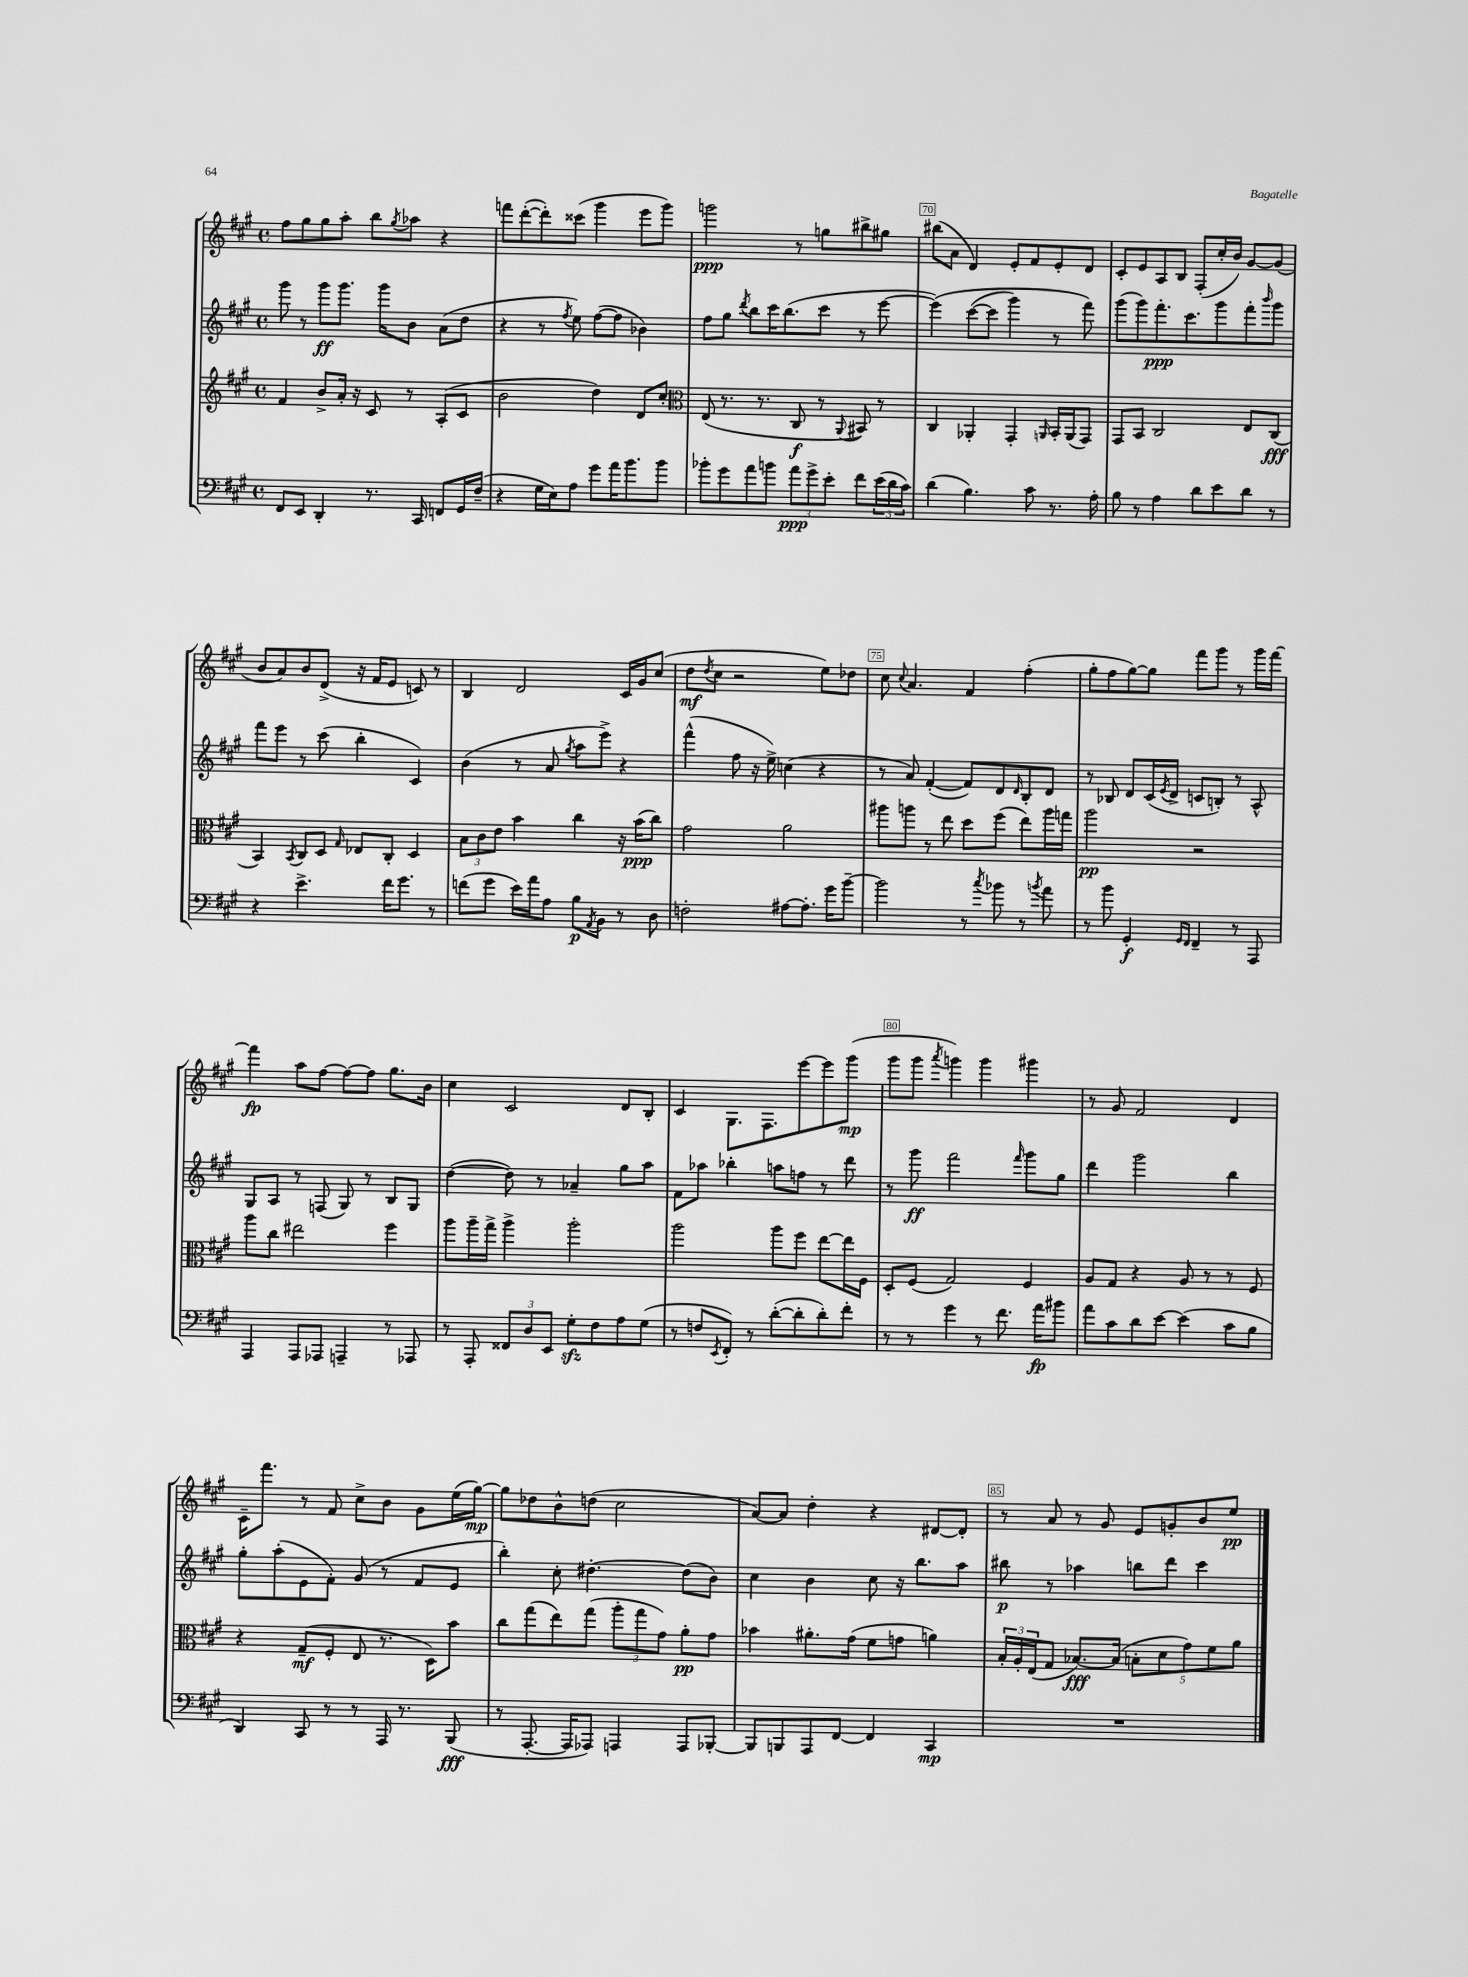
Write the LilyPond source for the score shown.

<<
\new StaffGroup <<
\new Staff = "s0" {
    \clef treble \key a \major \defaultTimeSignature \time 4/4
    fis''8 gis''8 gis''8 a''8-. b''8 \acciaccatura { gis''8 } aes''8 r4 |
    f'''8 d'''8~-.( d'''8-.) cisis'''8( gis'''4 e'''8 gis'''8) |
    g'''2\ppp r8 g''8 bis''8-> gis''8 |
    bis''8( a'8 d'4) e'8-. fis'8 e'8-. d'8 |
    cis'8-. e'8 a8 b8 fis8-.( cis''16-. b'16) gis'8~ gis'8( |
    b'8 a'8) b'8 d'8->( r16 fis'16 e'8 c'8) r8 |
    b4 d'2 cis'16 gis'16 cis''8( |
    d''8\mf \acciaccatura { d''8 } cis''8 r2 e''8) des''8 |
    cis''8 \appoggiatura { cis''8 } a'4. fis'4 fis''4-.( |
    gis''8-. fis''8 gis''8~) gis''8 fis'''8 gis'''8 r8 gis'''16 fis'''16~ |
    fis'''4\fp a''8 fis''8~ fis''8~ fis''8 gis''8. b'16 |
    cis''4 cis'2 d'8 b8-. |
    cis'4 gis8. fis8. e'''8~ e'''8 gis'''8\mp( |
    gis'''8 gis'''8 \acciaccatura { a'''8 } g'''4) g'''4 gis'''4 |
    r8 gis'8 fis'2 d'4 |
    cis'16-- fis'''8. r8 fis'8 cis''8-> b'8 gis'8 e''16( gis''16~\mp) |
    gis''8 des''8 b'8-^ d''8( cis''2 |
    a'8~) a'8 d''4-. r4 dis'8~ dis'8-. |
    r8 a'8 r8 gis'8 e'8 g'8-. b'8 e''8\pp \bar "|." |
}
\new Staff = "s1" {
    \clef treble \key a \major \defaultTimeSignature \time 4/4
    gis'''8 r8 gis'''8\ff gis'''8. gis'''16 b'8 a'8( d''8 |
    r4 r8 \acciaccatura { fis''8 } e''8) fis''8~( fis''8 bes'4) |
    fis''8 gis''8 \acciaccatura { d'''8 } b''8 cis'''16 b''8.( cis'''8 r8 e'''8~ |
    e'''4)\( cis'''8~( cis'''8 gis'''4) r8 fis'''8\) |
    gis'''8( gis'''8) fis'''8.-.\ppp cis'''8. gis'''8 fis'''8-. \grace { b'''16 } gis'''8 |
    fis'''8 e'''8 r8 cis'''8( b''4-. cis'4) |
    b'4( r8 a'8 \acciaccatura { gis''8 } a''8 e'''8->) r4 |
    fis'''4-^( fis''8 r16 e''16->) c''4( r4 |
    r8 a'8) fis'4~-.( fis'8) d'8 \grace { d'16 } b8-. d'8 |
    r8 bes8 d'8 cis'16( \acciaccatura { e'8 } d'16-> c'8 b8-.) r8 a8-^ |
    gis8 a8 r8 f8( gis8) r8 b8 gis8 |
    d''4~( d''8) r8 aes'4-- gis''8 a''8 |
    fis'8 aes''8 bes''4-. a''8 f''8 r8 d'''8 |
    r8 gis'''8\ff fis'''2 \grace { fis'''16 } gis'''8 gis''8 |
    d'''4 gis'''2 b''4 |
    gis''8-. a''8-.( e'8 fis'8-.) gis'8( r8 fis'8 e'8 |
    b''4-.) cis''8-. dis''4.~-. dis''8( b'8) |
    cis''4 b'4 cis''8 r16 b''8. a''8 |
    bis''8\p r8 aes''4 b''8 d'''8 cis'''4 \bar "|." |
}
\new Staff = "s2" {
    \clef treble \key a \major \defaultTimeSignature \time 4/4
    fis'4 b'8-> a'16-. r16 cis'8 r8 a8-.( cis'8 |
    b'2 d''4) d'8 cis''8-. |
    \clef alto e8( r8. r8. cis8\f r8 \appoggiatura { a,8 } bis,8) r8 |
    cis4 aes,4-. gis,4-. \grace { a,16 } b,16-. a,16( gis,8) |
    gis,8 b,8 cis2 e8 cis8\fff( |
    b,4) \acciaccatura { b,8 } cis8 d8 \grace { gis16 } ees8 cis8-. d4 |
    \tuplet 3/2 { b8 cis'8 e'8 } b'4 cis''4 r16 b'16\ppp( cis''8) |
    gis'2 a'2 |
    ais''8 a''8 r8 e''8 d''8 fis''8( e''8) a''16 g''16 |
    a''2\pp r2 |
    a''8 cis''8 eis''2 fis''4 |
    a''8 a''16-- gis''16-> a''4-> a''2-. |
    a''2 a''8 fis''8 e''8~ e''16 fis16 |
    d8-. fis8( gis2) fis4 |
    a8 gis8 r4 a8 r8 r8 fis8 |
    r4 gis8--\mf( fis8-. e8 r8. d16) b'8 |
    cis''8 gis''8( e''8) gis''8( \tuplet 3/2 { a''8-. gis''8 gis'8) } a'8-.\pp gis'8 |
    bes'4 ais'8.-. gis'16( fis'8 g'8 a'4) |
    \tuplet 3/2 { b16-. a16-. e16( } gis8 bes8.~\fff) bes16( \tuplet 5/4 { b8-. d'8 gis'8) fis'8 a'8 } \bar "|." |
}
\new Staff = "s3" {
    \clef bass \key a \major \defaultTimeSignature \time 4/4
    fis,8 e,8 d,4-. r8. cis,16 f,8 gis,16 fis16--( |
    r4 gis16 e16) a8 gis'8 a'16 b'8. b'8 |
    bes'8-. gis'8 a'8 b'8 \tuplet 3/2 { a'8\ppp gis'8-> e'8-. } fis'8 \tuplet 3/2 { e'16( d'16 cis'16) } |
    d'4( b4.) cis'8 r8. a16-. |
    b8 r8 a4 d'8 e'8 d'8 r8 |
    r4 e'4.-> fis'16 gis'8. r8 |
    f'8( gis'8 e'16) a'16 a8 b8\p \acciaccatura { a,8 } b,8 r8 d8 |
    f2-. ais8~ ais8.-. gis'16 b'8~-- |
    b'2 r8 \acciaccatura { cis''8 } bes'8 r8 \acciaccatura { b'8 } a'8 |
    r8 b'8 gis,4-.\f \grace { gis,16 fis,16 } fis,4-- r8 a,,8 |
    a,,4 a,,8 aes,,8 a,,4-- r8 aes,,8 |
    r8 a,,8-. \tuplet 3/2 { fisis,8 d8 e,8 } gis8-.\sfz fis8 a8 gis8( |
    r8 f8 \acciaccatura { e,8 } fis,8-.) r8 d'8~-.( d'8-. d'8-.) fis'8-. |
    r8 r8 gis'4 r8 fis'8. a'16\fp bis'8 |
    a'8 cis'8 d'8 e'8~ e'4( cis'8 b8 |
    d,4) cis,8 r8 r8 a,,16 r8. b,,8\fff( |
    r8 a,,8.~-. a,,16 aes,,8) a,,4 a,,8 bes,,8~-. |
    bes,,8 b,,8 a,,8 fis,8~ fis,4 cis,4\mp |
    R1 \bar "|." |
}
>>
>>
\layout { \context { \Score currentBarNumber = #67 \override BarNumber.break-visibility = ##(#f #t #t) barNumberVisibility = #(every-nth-bar-number-visible 5) \override BarNumber.stencil = #(make-stencil-boxer 0.1 0.3 ly:text-interface::print) } }
